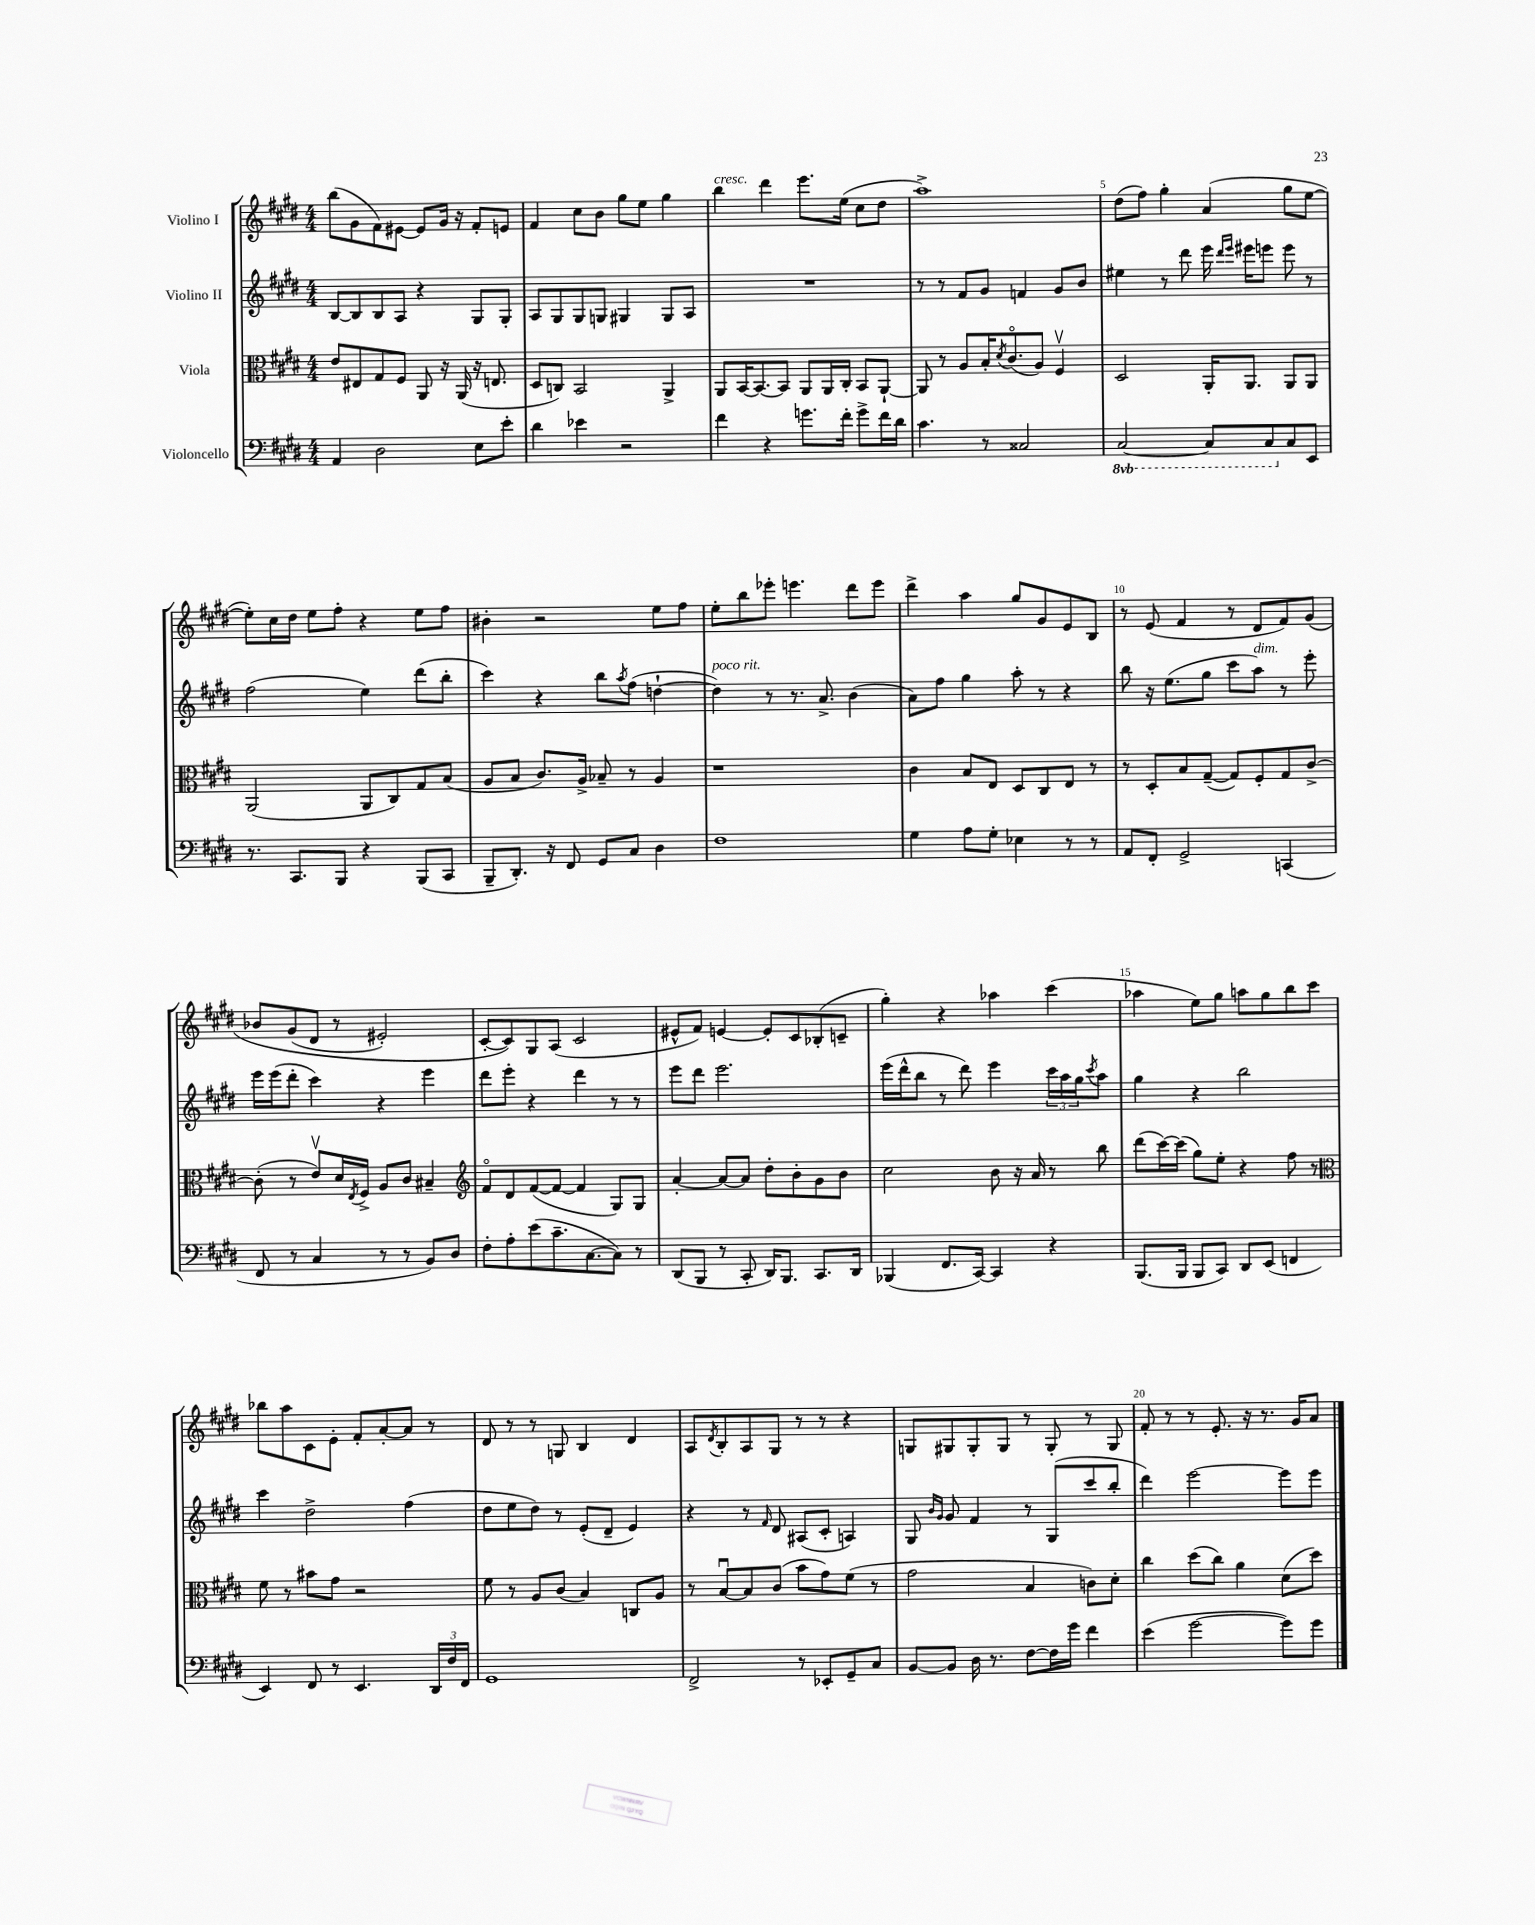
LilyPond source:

<<
\new StaffGroup <<
\new Staff = "s0" \with { instrumentName = "Violino I" } {
    \clef treble \key e \major \numericTimeSignature \time 4/4
    b''8( gis'8 fis'8) eis'8~ eis'8 gis'16 r16 fis'8-. e'8 |
    fis'4 cis''8 b'8 gis''8 e''8 gis''4 |
    b''4^\markup { \italic "cresc." } dis'''4 e'''8. e''16( cis''8 dis''8 |
    a''1->) |
    dis''8( fis''8) gis''4-. a'4( gis''8 e''8~ |
    e''8-.) cis''16 dis''16 e''8 fis''8-. r4 e''8 fis''8 |
    bis'4-. r2 e''8 fis''8 |
    e''8-. b''8 ees'''8-. e'''4. dis'''8 e'''8 |
    dis'''4-> a''4 gis''8 gis'8 e'8 b8 |
    r8 e'8( fis'4 r8 dis'8 fis'8) gis'8\( |
    bes'8 gis'8( dis'8 r8 eis'2-.) |
    cis'8~-. cis'8\) gis8 a8( cis'2 |
    eis'8-^ fis'8) e'4~ e'8-. cis'8 bes8-.( c'8-- |
    gis''4-.) r4 aes''4 cis'''4( |
    aes''4 e''8) gis''8 a''8 gis''8 b''8 cis'''8 |
    bes''8 a''8 cis'8 e'8-. fis'8-. a'8~-. a'8 r8 |
    dis'8 r8 r8 g8 b4 dis'4 |
    a8 \acciaccatura { dis'8 } b8-. a8 gis8 r8 r8 r4 |
    g8 gis8 gis8-. gis8 r8 gis8-. r8 gis8 |
    fis'8-. r8 r8 e'8.-. r16 r8. gis'16 a'8 \bar "|." |
}
\new Staff = "s1" \with { instrumentName = "Violino II" } {
    \clef treble \key e \major \numericTimeSignature \time 4/4
    b8~ b8 b8 a8 r4 gis8 gis8-. |
    a8 gis8 gis8 g8 gis4 gis8 a8 |
    R1 |
    r8 r8 fis'8 gis'8 f'4 gis'8 b'8 |
    eis''4 r8 dis'''8 e'''16 \grace { dis'''16 e'''16 } eis'''16 e'''8 e'''8 r8 |
    fis''2( e''4) dis'''8( b''8-. |
    cis'''4) r4 b''8 \acciaccatura { a''8 } fis''8( d''4~-! |
    d''4^\markup { \italic "poco rit." }) r8 r8. a'8.-> b'4( |
    a'8) fis''8 gis''4 a''8-. r8 r4 |
    b''8 r16 e''8.( gis''8 cis'''8 a''8^\markup { \italic "dim." }) r8 e'''8-. |
    e'''16 e'''16( dis'''8-. cis'''4) r4 e'''4 |
    dis'''8 e'''8-. r4 dis'''4 r8 r8 |
    e'''8 dis'''8 e'''2. |
    e'''16( dis'''16-^ b''8 r8 dis'''8) e'''4 \tuplet 3/2 { cis'''16 a''16 gis''16 } \acciaccatura { cis'''8 } a''8 |
    gis''4 r4 b''2 |
    cis'''4 dis''2-> fis''4( |
    dis''8 e''8 dis''8) r8 e'8-.( dis'8-- e'4) |
    r4 r8 \grace { fis'16 } dis'8 ais8( cis'8-. a4) |
    gis8 \grace { b'16 gis'16 } gis'8 fis'4 r8 gis8( cis'''8 b''8-. |
    dis'''4) e'''2~ e'''8 e'''8 \bar "|." |
}
\new Staff = "s2" \with { instrumentName = "Viola" } {
    \clef alto \key e \major \numericTimeSignature \time 4/4
    e'8 eis8 gis8 fis8 a,8 r16 a,16( r16 e8. |
    dis8 c8) b,2 a,4-> |
    a,8 b,16~ b,8.~ b,8 a,8 a,16 cis16-. b,8 a,8~-! |
    a,8 r8 a8 b16-. \acciaccatura { dis'8 } cis'8.\flageolet( a8) fis4\upbow |
    dis2 a,16-. a,8. a,8 a,8 |
    a,2( a,8 cis8) gis8 b8( |
    a8 b8 cis'8.) a16-> bes8-- r8 a4 |
    r1 |
    cis'4 b8 e8 dis8 cis8 e8 r8 |
    r8 dis8-. b8 gis8~--( gis8) fis8-. gis8 cis'8~-> |
    cis'8-.( r8 e'8\upbow) dis'16 \acciaccatura { e8 } fis16-> a8 cis'8 bis4-- |
    \clef treble fis'8\flageolet dis'8 fis'8~( fis'8~ fis'4 gis8) gis8 |
    a'4~-. a'8~ a'8 dis''8-. b'8-. gis'8 b'8 |
    cis''2 b'8 r16 a'16 r8 b''8 |
    dis'''8( cis'''16~) cis'''16( gis''8) e''8-. r4 fis''8 r8 |
    \clef alto fis'8 r8 bis'8 gis'8 r2 |
    fis'8 r8 a8 cis'8( b4) c8 a8 |
    r8 b8~\downbow b8 cis'8( b'8 gis'8) fis'8( r8 |
    gis'2 b4 c'8) dis'8-. |
    cis''4 dis''8( cis''8) a'4 dis'8( dis''8) \bar "|." |
}
\new Staff = "s3" \with { instrumentName = "Violoncello" } {
    \clef bass \key e \major \numericTimeSignature \time 4/4 \set Staff.ottavationMarkups = #ottavation-simple-ordinals
    a,4 dis2 e8 e'8-. |
    dis'4 ees'4 r2 |
    fis'4 r4 g'8. fis'16-. g'8-> fis'16 dis'16 |
    cis'4. r8 cisis2 |
    \ottava #-1 cis,2~ cis,8 cis,8 \ottava #0 cis8 e,8 |
    r8. cis,8. b,,8 r4 b,,8( cis,8 |
    b,,8-- dis,8.-.) r16 fis,8 gis,8 cis8 dis4 |
    fis1 |
    gis4 a8 gis8-. ees4 r8 r8 |
    a,8 fis,8-. gis,2-> c,4( |
    fis,8 r8 cis4 r8 r8 b,8) dis8 |
    fis8-. a8-. e'8( cis'8.-- cis8.~ cis8) r8 |
    dis,8( b,,8 r8 cis,8-. dis,16) b,,8. cis,8. dis,16 |
    bes,,4( fis,8. cis,16~) cis,4 r4 |
    b,,8.( b,,16 b,,8 cis,8) dis,8 e,8( f,4 |
    e,4) fis,8 r8 e,4. \tuplet 3/2 { dis,16 fis16 fis,16 } |
    gis,1 |
    fis,2-> r8 ees,8-. gis,8-- cis8 |
    b,8~ b,8 dis16 r8. fis8~ fis16 gis'16 fis'4 |
    e'4( gis'2~ gis'8) gis'8 \bar "|." |
}
>>
>>
\layout { \context { \Score \override BarNumber.break-visibility = ##(#f #t #t) barNumberVisibility = #(every-nth-bar-number-visible 5) } }
